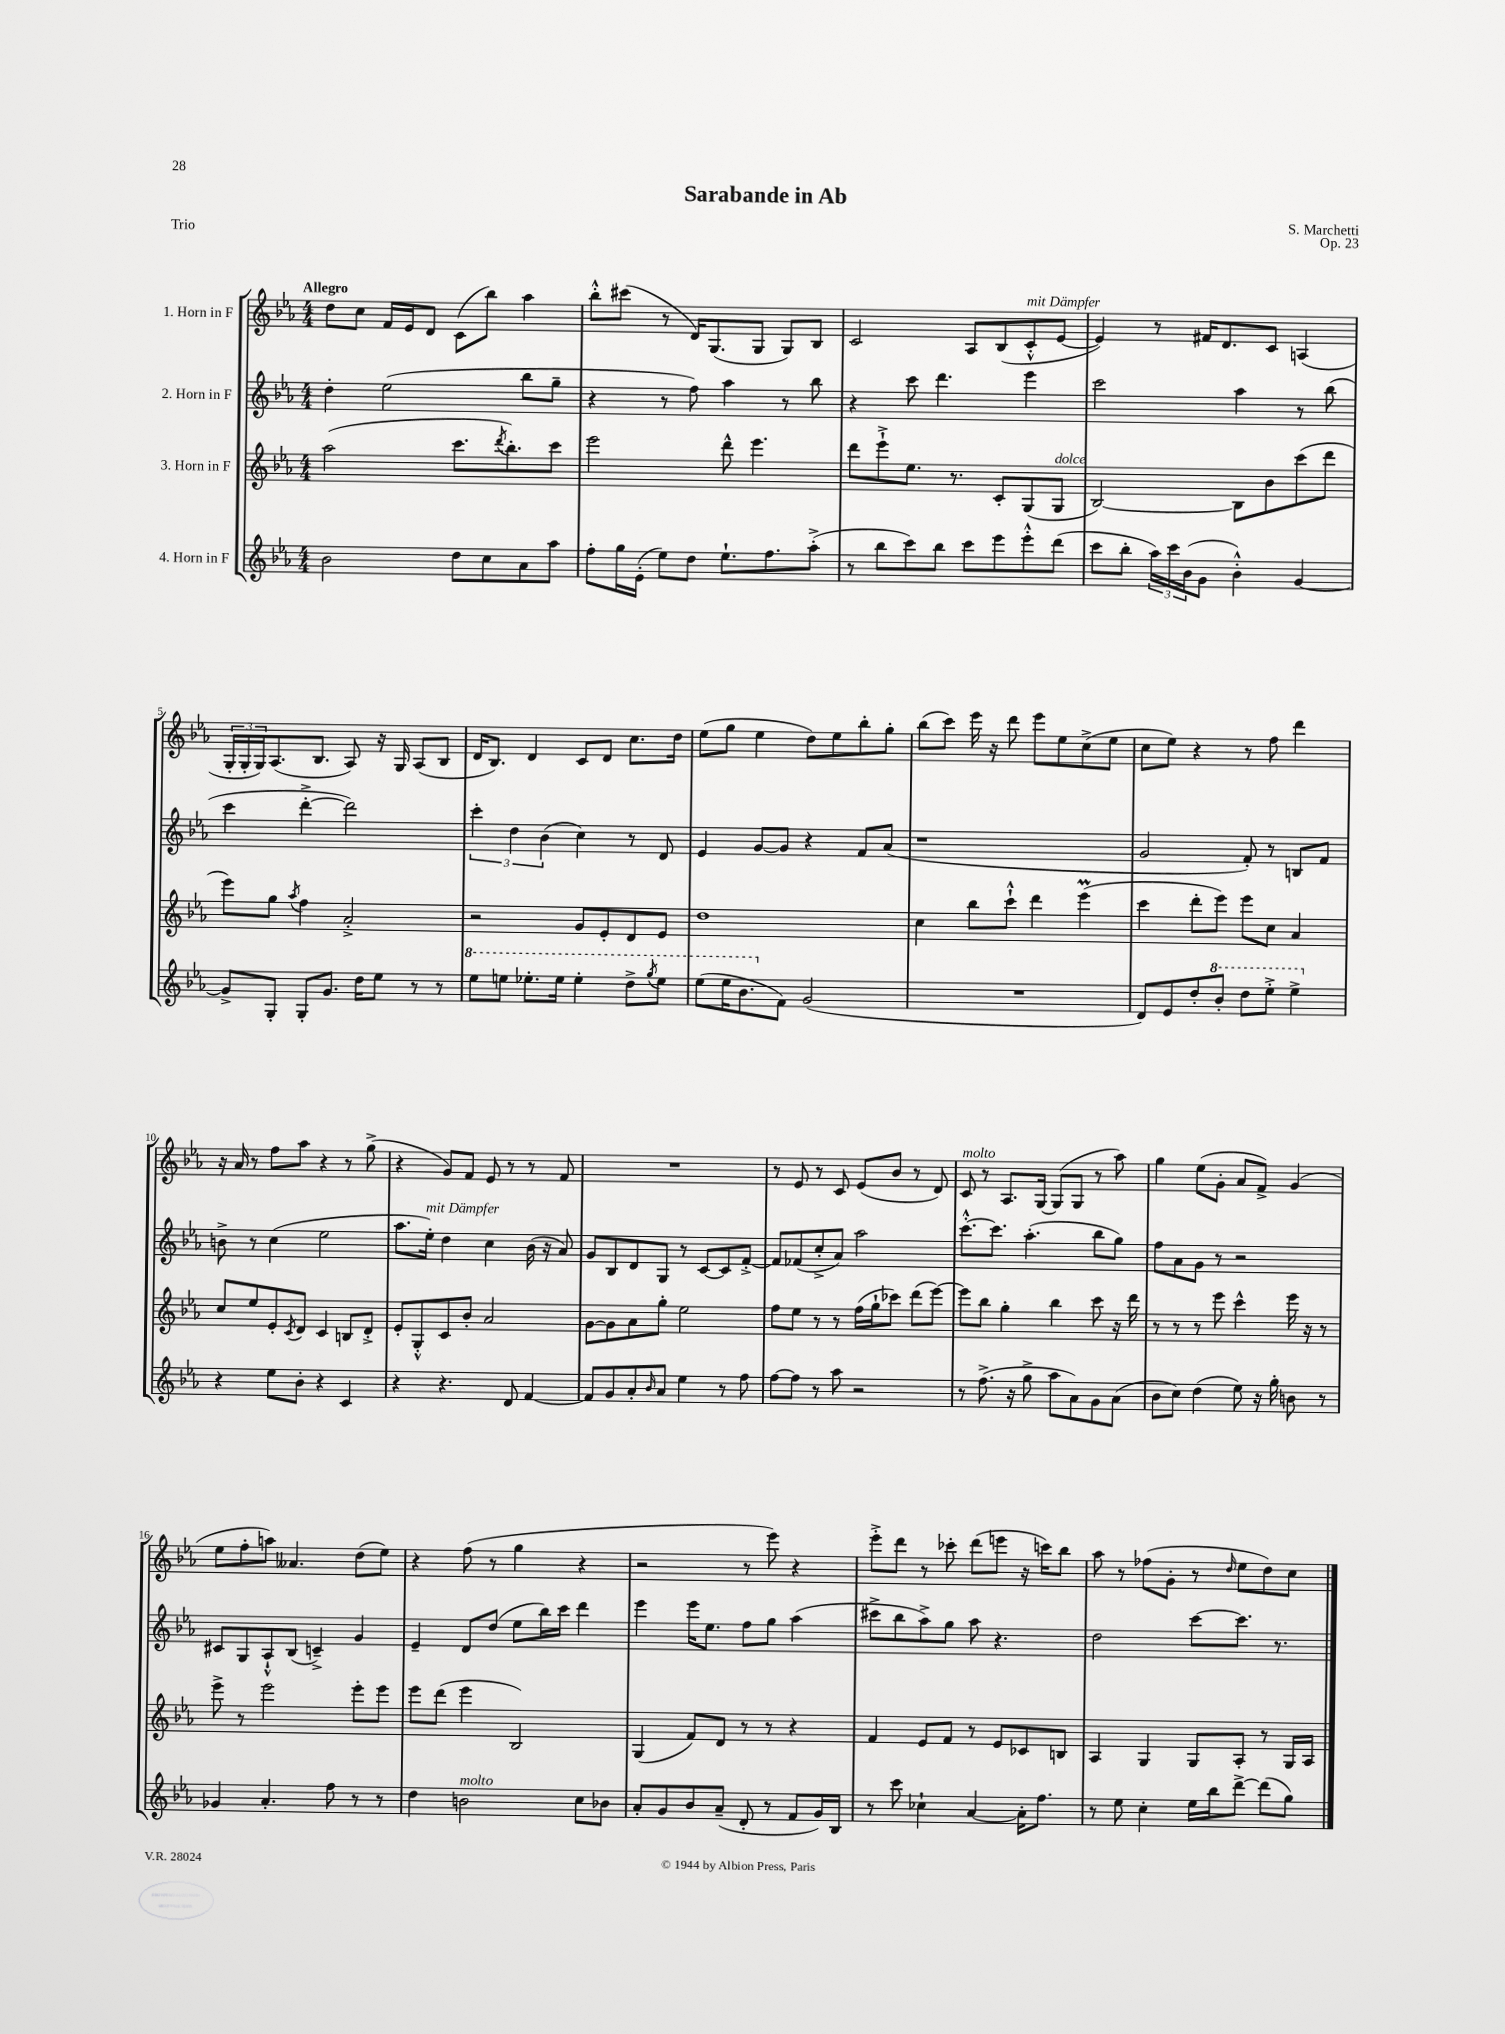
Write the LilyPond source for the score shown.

\header { title = "Sarabande in Ab" composer = "S. Marchetti" opus = "Op. 23" piece = "Trio" }
<<
\new StaffGroup <<
\new Staff = "s0" \with { instrumentName = "1. Horn in F" } {
    \clef treble \key ees \major \numericTimeSignature \time 4/4 \tempo "Allegro"
    d''8 c''8 f'16 ees'16 d'8 c'8( bes''8) aes''4 |
    bes''8-.-^ cis'''8( r8 d'16) g8.( g8 g8) bes8 |
    c'2 aes8 bes8( c'8-.-^^\markup { \italic "mit Dämpfer" } ees'8~ |
    ees'4) r8 fis'16 d'8. c'8 a4( |
    \tuplet 3/2 { g16-. g16-. g16) } aes8.( bes8. aes8) r16 g16 aes8( bes8 |
    d'16 bes8.) d'4 c'8 d'8 c''8. d''16 |
    ees''8( g''8 ees''4 d''8) ees''8 bes''8-. g''8-. |
    bes''8( c'''8) ees'''16 r16 d'''8 ees'''8 ees''8 c''8->( ees''8 |
    c''8 ees''8) r4 r8 f''8 d'''4 |
    r16 aes'16 r8 f''8 aes''8 r4 r8 g''8->( |
    r4 g'8) f'8 ees'8 r8 r8 f'8 |
    R1 |
    r8 ees'8 r8 c'8 ees'8( bes'8 r8 d'8) |
    c'8^\markup { \italic "molto" } r8 aes8. g16~ g8( g8 r8 aes''8) |
    g''4 ees''8( g'8-. aes'8 f'8->) g'4( |
    ees''8 f''8-. a''8) aeses'4. d''8( ees''8) |
    r4 f''8( r8 g''4 r4 |
    r2 r8 ees'''8) r4 |
    ees'''8-.-> d'''8 r8 ces'''8-. d'''8( e'''8 r16 c'''16) bes''8 |
    aes''8 r8 fes''8( g'8-. r8 \grace { d''16 } ees''8 d''8) c''8 \bar "|." |
}
\new Staff = "s1" \with { instrumentName = "2. Horn in F" } {
    \clef treble \key ees \major \numericTimeSignature \time 4/4
    d''4-. ees''2( bes''8 g''8-- |
    r4 r8 f''8) aes''4 r8 bes''8 |
    r4 c'''8 d'''4. ees'''4 |
    c'''2 aes''4 r8 bes''8( |
    c'''4 d'''4~-.-> d'''2) |
    \tuplet 3/2 { c'''4-. d''4 bes'4( } c''4) r8 d'8 |
    ees'4 g'8~ g'8 r4 f'8 aes'8( |
    r1 |
    g'2 f'8-.) r8 b8 f'8 |
    b'8-> r8 c''4( ees''2 |
    aes''8. ees''16-.^\markup { \italic "mit Dämpfer" }) d''4 c''4 bes'16( r16 aes'8) |
    g'8 bes8 d'8 g8 r8 c'8~ c'8 f'8~-.-> |
    f'8 fes'8( c''8-.-> aes'8) aes''2 |
    c'''8.~-.-^ c'''8. aes''4.-.( bes''8 g''8) |
    f''8 aes'8 g'8 r8 r2 |
    cis'8 g8 aes8-!-^ bes8( c'4--->) g'4 |
    ees'4-- d'8 d''8( ees''8 bes''16) c'''16 d'''4 |
    ees'''4 ees'''16 ees''8. f''8 g''8 aes''4( |
    cis'''8-> bes''8 aes''8->) g''8 aes''8 r4. |
    d''2 c'''8~ c'''8. r8. \bar "|." |
}
\new Staff = "s2" \with { instrumentName = "3. Horn in F" } {
    \clef treble \key ees \major \numericTimeSignature \time 4/4
    aes''2( c'''8. \acciaccatura { d'''8 } bes''8.-.) c'''8 |
    ees'''2 d'''8-^ ees'''4. |
    d'''8 ees'''8-!-> ees''8. r8. c'8-. g8( g8^\markup { \italic "dolce" } |
    bes2~) bes8 bes'8 c'''8( d'''8 |
    ees'''8) g''8 \acciaccatura { aes''8 } f''4 aes'2-.-> |
    r2 g'8 ees'8-. d'8 ees'8 |
    d''1 |
    c''4 bes''8 c'''8-!-^ d'''4 ees'''4\prall( |
    c'''4 d'''8-. ees'''8) ees'''8 c''8 aes'4 |
    c''8 ees''8 ees'8-. \acciaccatura { c'8 } d'8 c'4 b8 d'8-.-> |
    ees'8-. g8-.-^ c'8 bes'8-. aes'2 |
    g'8~ g'8 aes'8 g''8-. ees''2 |
    f''8 ees''8 r8 r8 f''16( g''16-! ces'''8) d'''8( ees'''8~) |
    ees'''8 bes''8 g''4-. bes''4 c'''8 r16 d'''16 |
    r8 r8 r8 ees'''8 c'''4-^ ees'''16 r16 r8 |
    ees'''8-> r8 ees'''2 ees'''8-. ees'''8 |
    ees'''8 d'''8( ees'''4 bes2) |
    g4( f'8) d'8 r8 r8 r4 |
    f'4 ees'8 f'8 r8 ees'8 ces'8 b8 |
    aes4 g4 g8 aes8-. r8 g16 aes16 \bar "|." |
}
\new Staff = "s3" \with { instrumentName = "4. Horn in F" } {
    \clef treble \key ees \major \numericTimeSignature \time 4/4
    bes'2 d''8 c''8 aes'8 aes''8 |
    f''8-. g''16 ees'16-.( ees''8) d''8 ees''8.-! f''8. aes''8-.->( |
    r8 bes''8 c'''8) bes''8 c'''8 ees'''8 ees'''8-.-^ d'''8( |
    c'''8 bes''8-. \tuplet 3/2 { aes''16) c'''16 bes'16( } g'8 bes'4-.-^) g'4~ |
    g'8-> g8-. g8-. g'8. d''16 ees''8 r8 r8 |
    \ottava #1 ees'''8 e'''8 ees'''8.-. ees'''16 ees'''4-. d'''8-> \acciaccatura { g'''8 } ees'''8 |
    ees'''8( ees'''16 bes''8. \ottava #0 f'8) g'2( |
    R1 |
    d'8) ees'8 d''8-. \ottava #1 bes''8-. d'''8 ees'''8-.-> ees'''4-> \ottava #0 |
    r4 ees''8 bes'8-. r4 c'4 |
    r4 r4. d'8 f'4~ |
    f'8 g'8 aes'8-. \grace { bes'16 } aes'8 ees''4 r8 f''8 |
    f''8~ f''8 r8 aes''8 r2 |
    r8 f''8.->( r16 g''8-> aes''8 aes'8) g'8 aes'8( |
    bes'8 c''8) d''4( ees''8) r16 g''16-. b'8 r8 |
    ges'4 aes'4.-. f''8 r8 r8 |
    d''4 b'2^\markup { \italic "molto" } c''8 bes'8 |
    aes'8-. g'8 bes'8 aes'8--( d'8-. r8 f'8 g'16) bes16 |
    r8 c'''8 ces''4-! aes'4~ aes'16-. f''8. |
    r8 ees''8 c''4-. ees''16 bes''16 d'''8~-> d'''8( g''8) \bar "|." |
}
>>
>>
